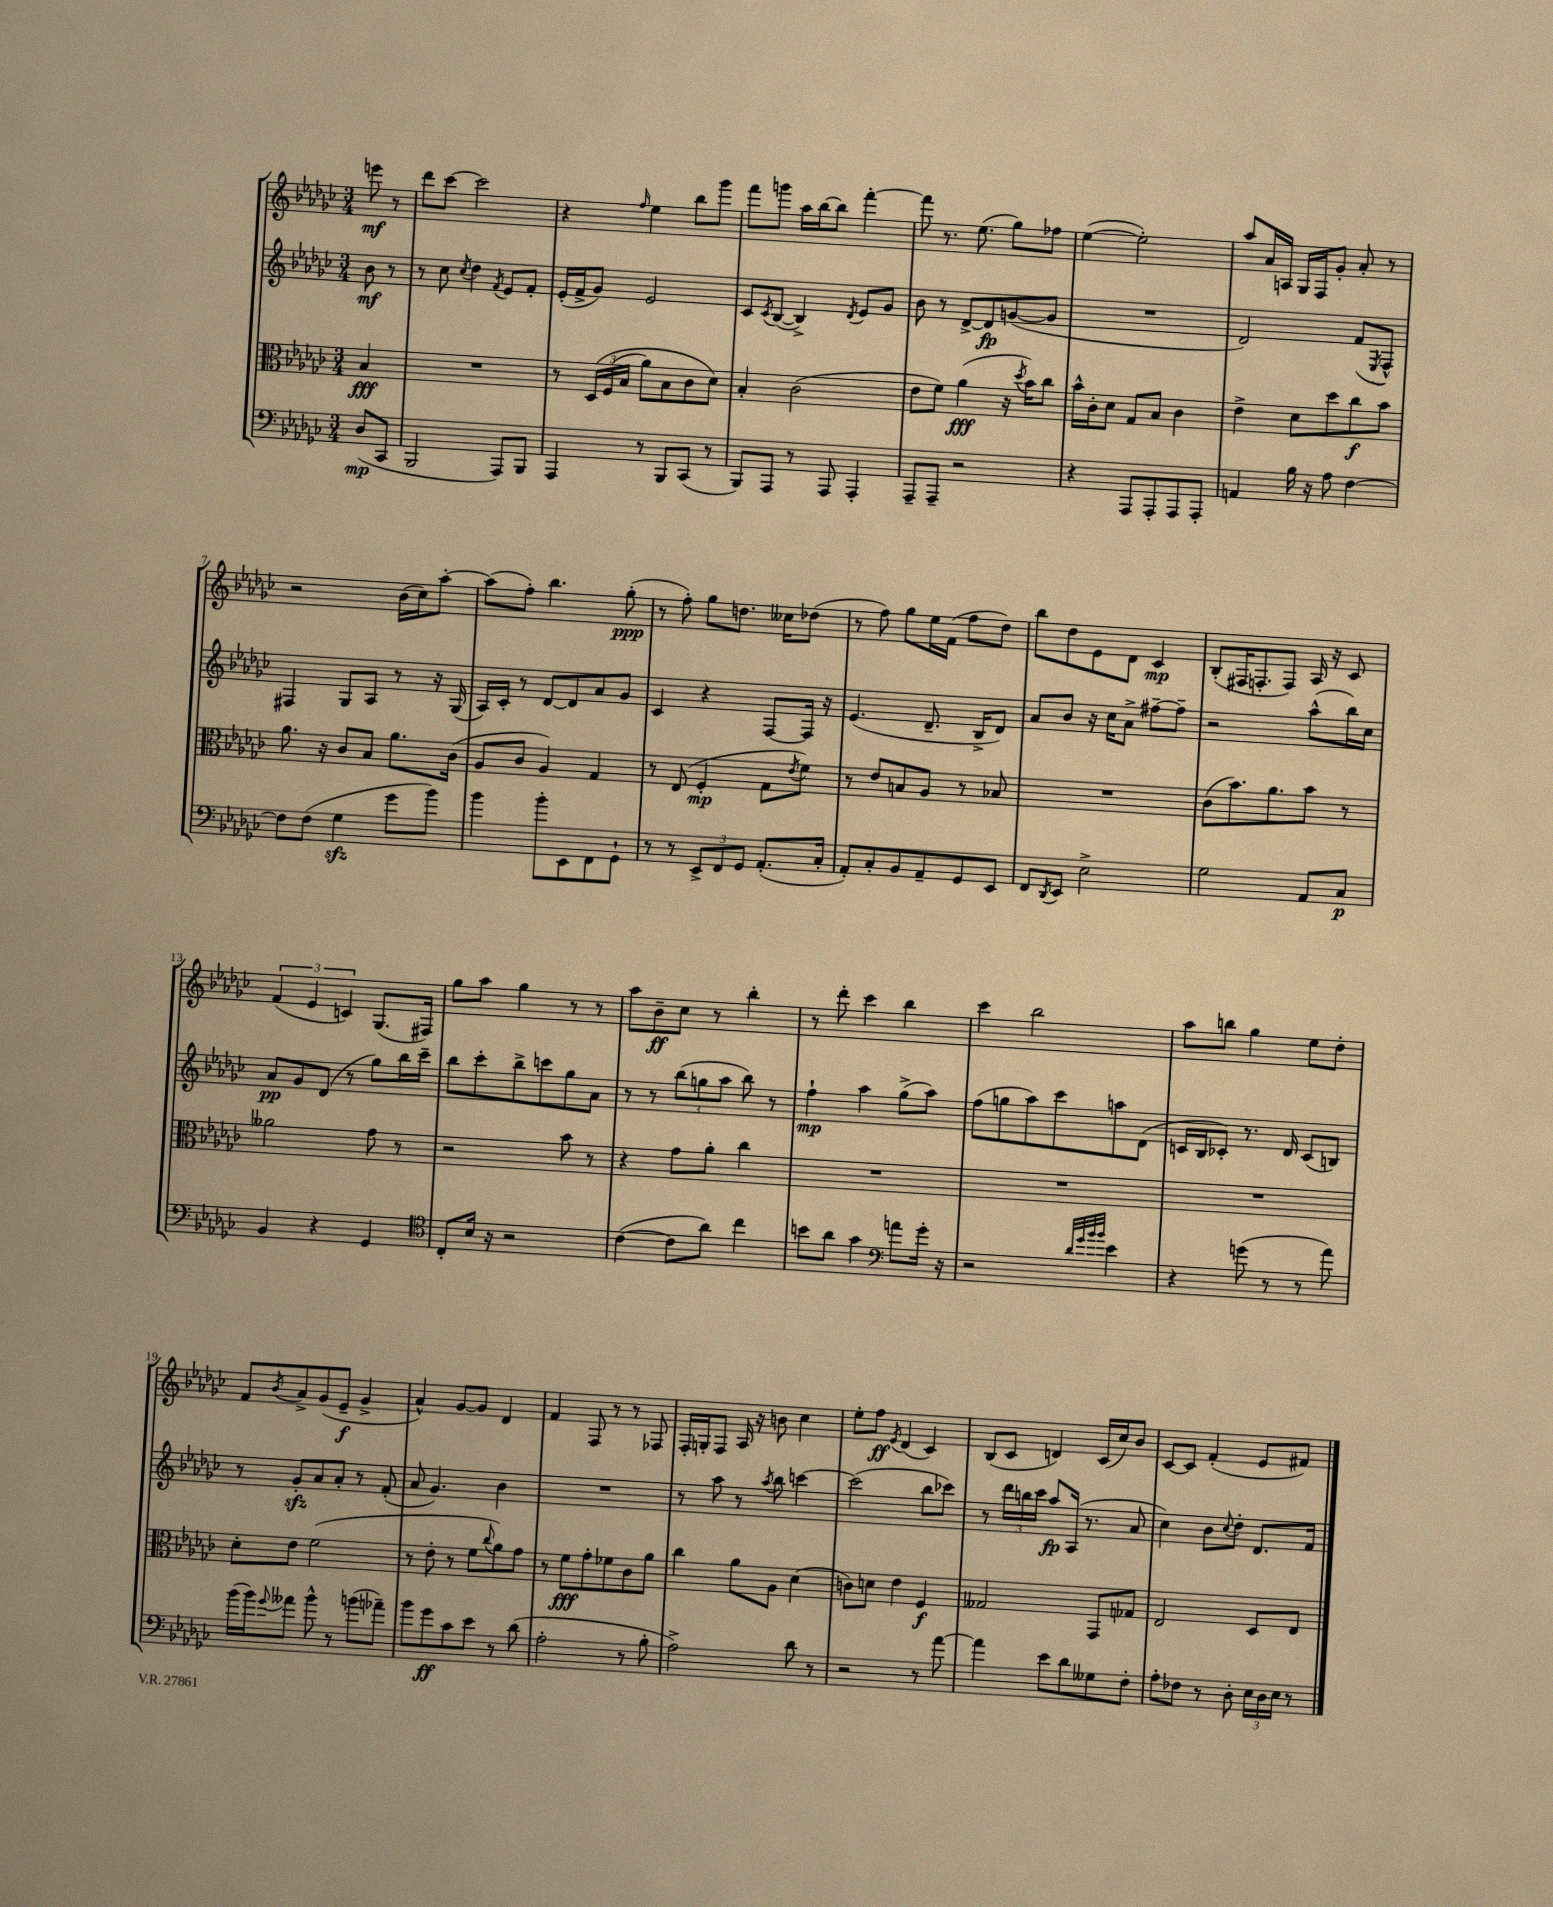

**kern	**kern	**kern	**kern
*staff4	*staff3	*staff2	*staff1
*clefF4	*clefC3	*clefG2	*clefG2
*k[b-e-a-d-g-c-]	*k[b-e-a-d-g-c-]	*k[b-e-a-d-g-c-]	*k[b-e-a-d-g-c-]
*M3/4	*M3/4	*M3/4	*M3/4
(8D-	4B-	8b-	8eee
8CC-	.	8r	8r
=	=	=	=
2BBB-	2.r	8r	8ddd-
.	.	8cc-	[8ccc-
.	.	8qcc-	.
.	.	4dd-	2ccc-]
.	.	8qf	.
8AAA-)	.	8e-	.
8BBB-	.	8f'	.
=	=	=	=
4AAA-	8r	(16e-'	4r
.	.	16f^	.
.	&(24D-	8g-)	.
.	(24F	.	.
.	24B-	.	.
.	.	.	16qqff
8r	8a-)	2e-	4ee-
8BBB-	8B-	.	.
(8CC-	8c-	.	8bb-
8r	8d-&)	.	8ggg-
=	=	=	=
8BBB-)	4B-'	8c-	8fff
.	.	8qc-	.
8AAA-	.	([8B-	8ggg
8r	(2c-	4B-^])	16aa-
.	.	.	[16bb-
8AAA-	.	.	8bb-]
.	.	8qd-	.
4AAA-'	.	8e-	[4fff'
.	.	8g-	.
=	=	=	=
8AAA-~	8e-	8b-	8fff]
8AAA-~	8f)	8r	8.r
2r	(4a-	[8d-^	.
.	.	.	(8.ee-
.	.	8d-]	.
.	16r	([8g	8gg-)
.	8qdd-	.	.
.	16b-)	.	.
.	8cc-	8g]	8ff-
=	=	=	=
4r	16b-^^	2.r	([4ee-
.	16c-'	.	.
.	8d-	.	.
8AAA-	8G-	.	2ee-'])
8AAA-'	8B-	.	.
8AAA-	4c-	.	.
8AAA-'	.	.	.
=	=	=	=
4AA	4e-^	2d-)	8aa-
.	.	.	16a-
.	.	.	16A
16B-	8d-	.	16G-
16r	.	.	16F
8A-	8dd-	.	8g-'
[4F	8cc-	(8f	8a-'
.	.	8qE-	.
.	8b-	8F^^)	8r
=	=	=	=
8F]	8.a-	4F#	2r
(8F	.	.	.
.	16r	.	.
4G-	8c-	8G-	.
.	8B-	8A-	.
8g-	8.a-	8r	(16b-
.	.	.	16cc-)
8b-)	.	16r	[8aa-'
.	(16c-	(16G-	.
=	=	=	=
4b-	8A-	16A-)	(8aa-]
.	.	16c-'	.
.	8c-	8r	8ff')
8b-'	4A-)	[8d-	4.bb-
8EE-	.	8d-]	.
8FF	4G-	8a-	.
8GG-`	.	8g-	(8gg-'
=	=	=	=
8r	8r	4c-	8r
8r	(8E-	.	8ff')
12EE-^	4F'	4r	8gg-
12FF	.	.	.
.	.	.	8.dd
12GG-	.	.	.
(8.AA-'	8G-	[8F	.
.	.	.	16cc--
.	8qe-	.	.
.	8f)	16F]	(8dd-
16C-'	.	16r	.
=	=	=	=
8AA-')	8r	(4.e-	8r
8C-'	8e-	.	8ff)
8BB-	8B	.	8gg-
8AA-~	8A-	8.d-~	16ee-
.	.	.	(16f
8GG-	8r	.	8ff
.	.	16B-^	.
8EE-	8B-	8d-)	8dd-)
=	=	=	=
8FF	2.r	8a-	8bb-
8qDD-	.	.	.
8EE-	.	8b-	8dd-
2E-^	.	16r	8e-
.	.	16cc-	.
.	.	8a-^	8d-
.	.	[8ff#~	4c-
.	.	8ff#~]	.
=	=	=	=
2G-	(8c-	2r	(8B-'
.	8.b-)	.	16F#
.	.	.	8.F'
.	8.a-	.	.
.	.	.	8F)
8AA-	8b-	(8aa-^^	16A-
.	.	.	16r
8C-	8r	16bb-)	8c-
.	.	16cc-	.
=	=	=	=
4BB-	2a--	8a-	(6f
.	.	8g-	.
.	.	.	6e-
4r	.	(8d-	.
.	.	.	6c)
.	.	8r	.
4GG-	8g-	8gg-)	(8.G-
.	8r	16bb-	.
.	.	16ccc-~	16F#)
=	=	=	=
*clefC4	*	*	*
8C-'	2r	8bb-	8gg-
16B-	.	8ccc-'	8aa-
16r	.	.	.
2r	.	8bb-^	4gg-
.	.	8ccc	.
.	8b-	8gg-	8r
.	8r	8a-	8r
=	=	=	=
([4c-	4r	8r	8aa-
.	.	8r	8b-~
8c-]	8g-	(12bb-	8cc-
.	.	12gg	.
8a-)	8a-'	.	8r
.	.	12aa-	.
4cc-	4cc-	8bb-)	4bb-'
.	.	8r	.
=	=	=	=
8b	2.r	4ff`	8r
8a-	.	.	8ddd-'
4g-	.	4aa-	4ccc-
*clefF4	*	*	*
8a	.	(8gg-^	4bb-
16g-'	.	8aa-)	.
16r	.	.	.
=	=	=	=
2r	2.r	(8ff	4ccc-
.	.	8gg	.
.	.	8aa-)	2bb-
.	.	8ccc-	.
32qqd-	.	.	.
32qqg-	.	.	.
32qqb-	.	.	.
32qqb-	.	.	.
4e-	.	8aa	.
.	.	(8d-	.
=	=	=	=
4r	2.r	16c	8aa-
.	.	16B-	.
.	.	8c-')	8bb
(8g	.	8.r	4gg-
8r	.	.	.
.	.	16d-	.
8r	.	(8c-	8ee-
8a-)	.	8B)	8dd-'
=	=	=	=
(16b-	8d-'	8r	8f
16b-)	.	.	.
8qqg-	.	.	8qb-
8a--	8e-	8g-'	8a-^
8b-^^	(2f	8a-	(8g-
8r	.	8a-'	8e-~
(8b	.	8r	4g-^
8a-~)	.	(8f'	.
=	=	=	=
8b-	8r	8a-	4a-^^)
8g-	8e-'	4.g-)	.
8c-	8r	.	[8g-
8e-	8f	.	8g-]
.	8qqcc-	.	.
8r	8a-)	4b-	4d-
(8d-	8g-	.	.
=	=	=	=
2A-'	8r	2.r	4f
.	8f	.	.
.	8g-'	.	8F
.	8f-	.	8r
8r	8c-	.	8r
8B-'	8a-	.	8F-
=	=	=	=
2A-^)	4cc-	8r	16F'
.	.	.	16G'
.	.	8aa-	8F
.	8a-	8r	16A-
.	.	.	16r
.	.	8qaa-	.
.	8A-	8bb-	8b
8d-	(4d-	[4ccc	4cc-
8r	.	.	.
=	=	=	=
2r	8c)	(2ccc]	8ee-'
.	8d	.	8ff
.	.	.	8qe-
.	4e-	.	(4d-
8r	4F	8bb-	4c-)
[8a-	.	8ccc-)	.
=	=	=	=
4a-]	2G--	8r	(8B-
.	.	24ddd-	8c-
.	.	24bb	.
.	.	24ccc-	.
8e-	.	8aa-	4d)
8d-	.	(16A-	.
.	.	8.r	.
8G--	8GG-	.	(16c-
.	.	.	16cc-)
8F'	8G-	8a-	8b-
=	=	=	=
8A-'	2E-	4cc-)	[8c-
8F-	.	.	8c-]
8r	.	8b-	(4f'
.	.	8qqcc-	.
8D-'	.	8dd-'	.
24E-	8D-	8.d-	8e-
24D-	.	.	.
24E-	.	.	.
8r	8E-	.	8f#)
.	.	16f	.
==	==	==	==
*-	*-	*-	*-
